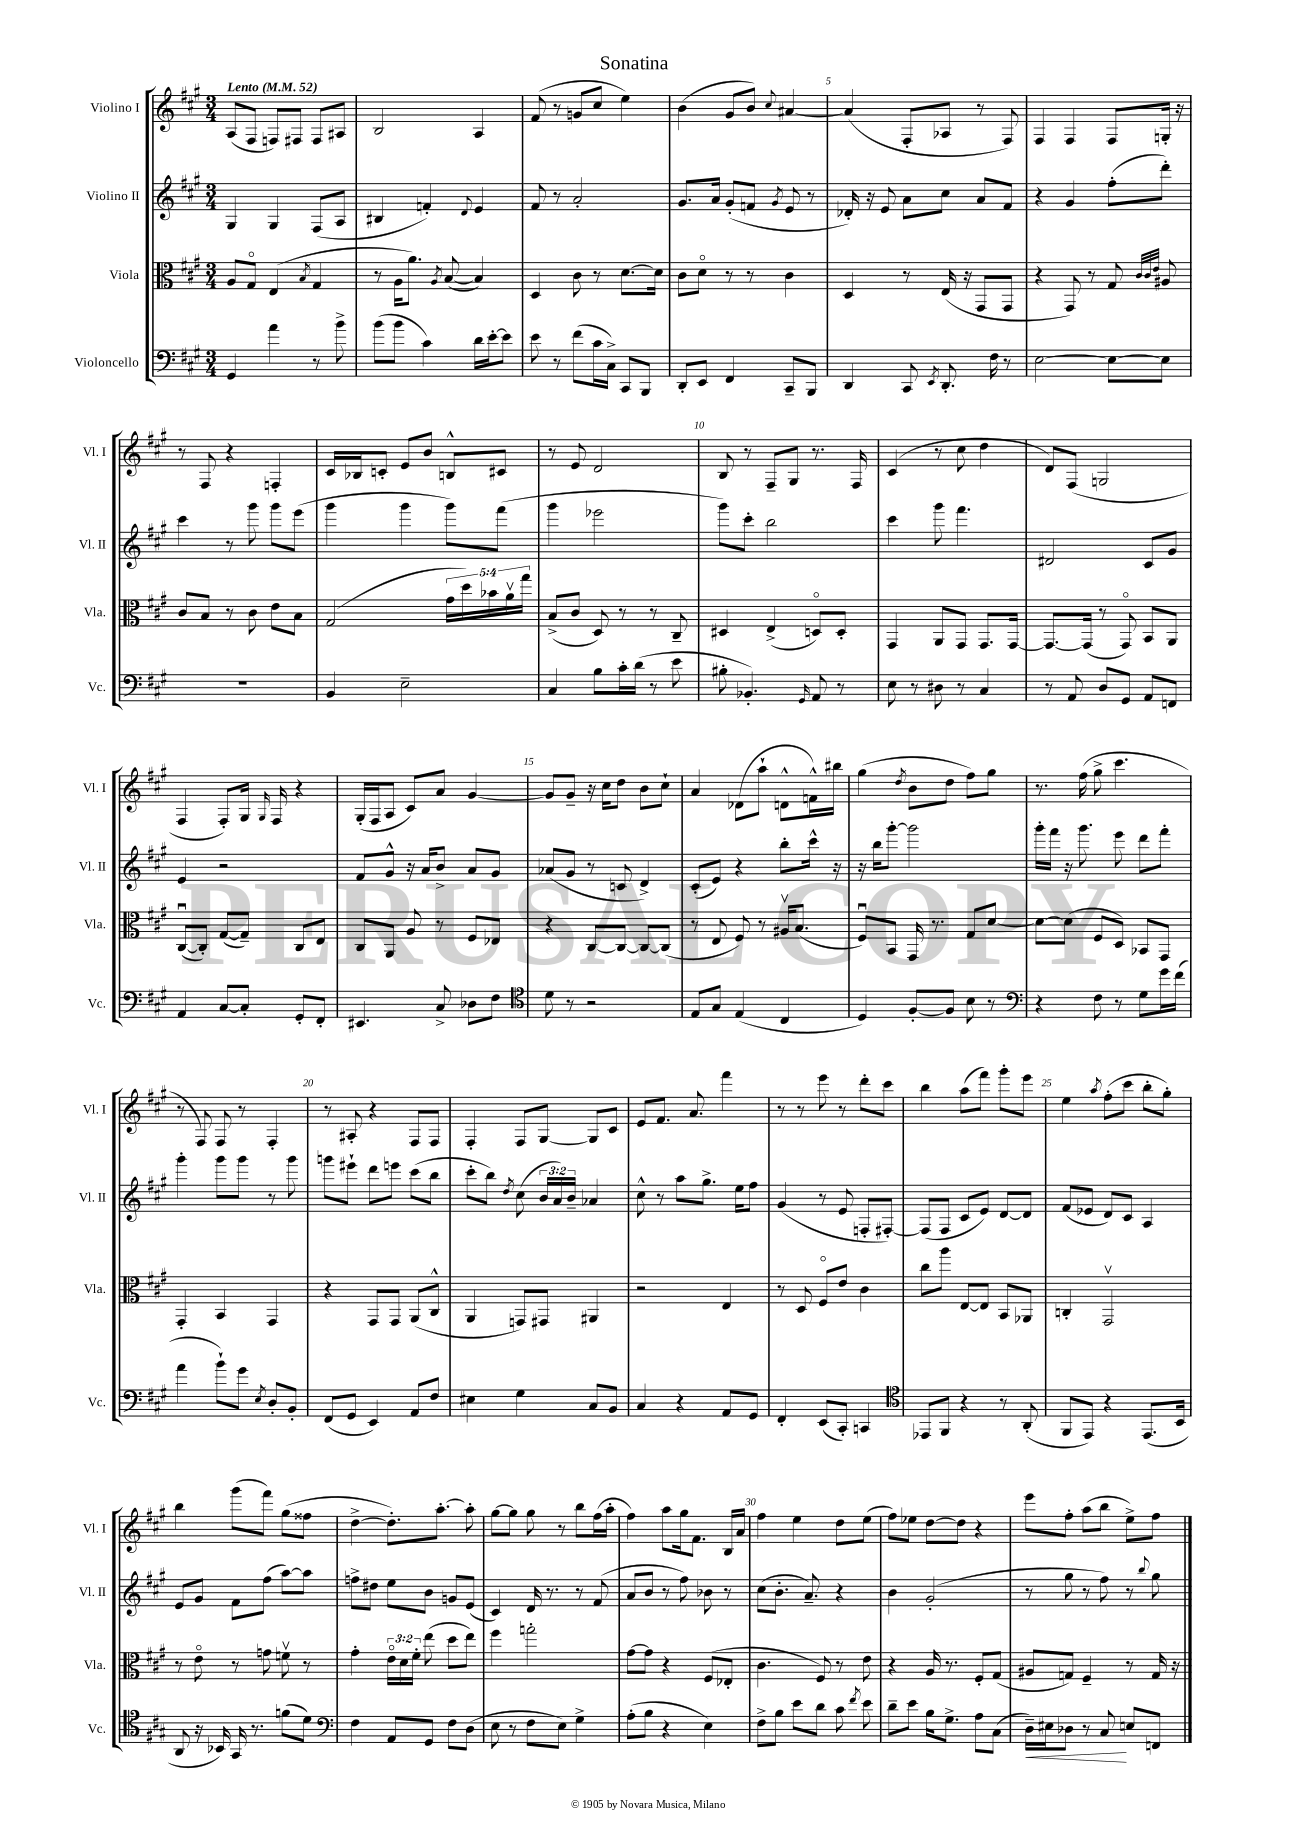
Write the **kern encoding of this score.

**kern	**kern	**kern	**kern
*staff4	*staff3	*staff2	*staff1
*clefF4	*clefC3	*clefG2	*clefG2
*k[f#c#g#]	*k[f#c#g#]	*k[f#c#g#]	*k[f#c#g#]
*M3/4	*M3/4	*M3/4	*M3/4
*MM52	*MM52	*MM52	*MM52
4GG#/	8A/L	4G#/	(8A/L
.	8G#o/J	.	8F#/J
4a\	(4E/	4G#/	8F/L)
.	.	.	8F#/J
.	8qB/	.	.
8r	4G#/	(8F#/L	8F#/L
8b^\	.	8A/J	8A#/J
=	=	=	=
(8b\L	8r	4B#/	2B/
8b\J	16A\LK	.	.
.	8.a\J)	.	.
4c#\)	.	4f'/)	.
.	8qA/	.	.
.	([8B/	.	.
.	.	8qqd/	.
16d\LL	4B/])	4e/	4A/
[16e'\J	.	.	.
8e\]J	.	.	.
=	=	=	=
8e\	4D/	8f#/	(8f#/
8r	.	8r	8r
(8f#\L	8c#\	2a'/	8g/L
16c#\L	8r	.	8cc#/J
16C#^\JJ)	.	.	.
8CC#/L	[8.d\L	.	4ee\)
8BBB/J	.	.	.
.	16d\]Jk	.	.
=	=	=	=
8DD'/L	8c#\L	8.g#/L	(4b\
8EE/J	8do\J	.	.
.	.	16a/Jk	.
4FF#/	8r	(8g#'/L	8g#/L
.	8r	8f/J	8b/J)
.	.	8qg#/	8qqcc#/
8CC#~/L	4c#\	8e/	[4a#/
8BBB/J	.	8r	.
=	=	=	=
4DD/	4D/	16d-'/)	(4a#/]
.	.	16r	.
.	.	8e/	.
8CC#/	8r	8a\L	8F#'/L
8qEE/	.	.	.
8.DD'/	(16E/	8cc#\J	8A-/J
.	16r	.	.
.	8GG#/L	8a/L	8r
16F#\	.	.	.
8r	8GG#/J	8f#/J	8F#/)
=	=	=	=
[2E\	4r	4r	4F#/
.	8GG#/)	4g#/	4F#/
.	8r	.	.
8E\_L	8G#/	(8ff#'\L	8F#/L
.	32qqc#/LLL	.	.
.	32qqc#/	.	.
.	32qqe/JJJ	.	.
8E\]J	8A#/	8ddd'\J)	16G'/Jk
.	.	.	16r
=	=	=	=
2.r	8c#/L	4ccc#\	8r
.	8B/J	.	8F#/
.	8r	8r	4r
.	8c#\	8ggg#\	.
.	8e\L	8ggg#\L	4F'/
.	8B\J	(8eee\J	.
=	=	=	=
4BB/	(2G#/	4ggg#\	16c#/LL
.	.	.	16B-/J
.	.	.	8c'/J
2E~\	.	4ggg#\	8e/L
.	.	.	8b/J
.	20g#\LL	8ggg#\L)	8B^^/L
.	20dd\)	.	.
.	20b-\	.	.
.	.	(8fff#\J	8c#/J
.	20av\	.	.
.	20gg#\JJ	.	.
=	=	=	=
4C#/	(8B^/L	4ggg#\	8r
.	8c#/J	.	8e/
8B\L	8D/)	2eee-\	2d/
16c#'\L	8r	.	.
(16d\JJ	.	.	.
8r	8r	.	.
8e\	8C#~/	.	.
=	=	=	=
8B#'\	4D#/	8ggg#\L)	8B/
4.BB-'/)	.	8ccc#'\J	8r
.	(4E^/	2bb\	8F#~/L
.	.	.	8G#/J
16qqGG#/	.	.	.
8AA/	8Do/L)	.	8.r
8r	8D'/J	.	.
.	.	.	16F#/
=	=	=	=
8E\	4GG#/	4ccc#\	(4c#/
8r	.	.	.
8D#\	8AA/L	8ggg#\	8r
8r	8GG#/J	4.fff#\	8cc#\
4C#/	8.GG#/L	.	4dd\
.	[16GG#/Jk	.	.
=	=	=	=
8r	8.GG#/_L	2d#/	8d/L)
8AA/	.	.	(8F#/J
.	(16GG#/]Jk	.	.
8D/L	8r	.	2G/
8GG#/J	8GG#o/)	.	.
8AA/L	8BB/L	8c#/L	.
8FF/J	8AA/J	8g#/J	.
=	=	=	=
4AA/	([8C#u/L	4e/	4F#/
.	8C#'/]J)	.	.
[8C#/L	([8G#/L	2r	8F#'/L)
8C#'/]J	8G#~/]J)	.	16G#/Jk
.	.	.	16qqG#/
.	.	.	16F#/
8GG#'/L	8C#/L	.	4r
8FF#'/J	8E/J	.	.
=	=	=	=
4.EE#/	8C#/L	8f#/L	(16G#'/LL
.	.	.	16F#/J
.	8AA/J	8g#^^/J	8A/J
.	8A/	16r	8c#/L)
.	.	16a/LK	.
8C#^/	8r	8b^/J	8a/J
8D-\L	8F#/L	8a/L	[4g#/
8F#\J	8E-/J	8g#/J	.
=	=	=	=
*clefC4	*	*	*
8d\	4r	(8a-/L	8g#/]L
8r	.	8g#/J	8g#~/J
2r	[8C#/L	8r	16r
.	.	.	16cc#\LK
.	8C#/_J	8c/	8dd\J
.	8C#/_L	4d^/)	8b\L
.	(8C#/]J	.	8cc#`\J
=	=	=	=
8E/L	8r	(8c#'/L	4a/
8G#/J	8E/	8e/J)	.
(4E/	8F#/)	4r	(8d-\L
.	8r	.	8aa`\J
4C#/	16A#v/LK	8bb'\L	8d^^\L
.	(8.B/J	.	.
.	.	16ccc#^^\Jk	16f^^\L)
.	.	16r	16bb#\JJ
=	=	=	=
4D/)	8F#u/L)	16r	(4gg#\
.	.	16bb\LK	.
.	8BB/J	[8ggg#'\J	.
.	.	.	8qdd/
[8F#'/L	16GG#/	2ggg#\]	8b\L
.	8.r	.	.
8F#/]J	.	.	8dd\J
8B\	8G#/L	.	8ff#\L)
8r	[8d/J	.	8gg#\J
=	=	=	=
*clefF4	*	*	*
4r	8d\_L	16ggg#'\LL	8.r
.	.	16fff#\JJ	.
.	(8d\]J	16r	.
.	.	8.ggg#\	(16ff#\
8F#\	8F#/L	.	8gg#^\
8r	8D/J)	8eee\	4.ccc#\
8G#\L	8BB-/L	8ddd\L	.
16g#\L	8GG#/J	8fff#'\J	.
(16f#\JJ	.	.	.
=	=	=	=
4a\	4GG#'/	4ggg#'\	8r
.	.	.	8F#/)
8b`\L)	4BB/	8ggg#\L	8F#/
8g#\J	.	8ggg#\J	8r
8qE/	.	.	.
8D'/L	4GG#/	8r	4F#'/
8BB'/J	.	8ggg#\	.
=	=	=	=
(8FF#/L	4r	8ggg\L	8r
8GG#/J	.	8eee#`\J	8A#'/
4EE/)	8GG#/L	8ddd\L	4r
.	8GG#/J	8eee\J	.
8AA/L	(8AA/L	(8ccc#\L	8F#/L
8F#/J	8C#^^/J	8bb\J	8F#/J
=	=	=	=
4E#\	4AA/	8ccc#'\L	4F#'/
.	.	8bb\J)	.
.	.	8qdd/	.
4G#\	8GG/L)	(8cc#\	8F#/L
.	8GG#/J	24b/LL	[8G#/J
.	.	24a/)	.
.	.	24b~/JJ	.
8C#/L	4AA#/	4a-/	8G#/]L
8BB/J	.	.	8c#/J
=	=	=	=
4C#/	2r	8cc#^^\	8e/L
.	.	8r	8.f#/J
4r	.	8aa\L	.
.	.	.	8.a/
.	.	8.gg#^\J	.
8AA/L	4E/	.	4fff#\
.	.	16ee\LK	.
8GG#/J	.	8ff#\J	.
=	=	=	=
4FF#'/	8r	(4g#/	8r
.	8D/	.	8r
(8EE/L	8F#o/L	8r	8eee\
8CC#'/J)	8e/J	8e/	8r
4CC/	4c#\	8F'/L	8ddd'\L
.	.	[8F#'/J)	8ccc#\J
=	=	=	=
*clefC4	*	*	*
8EE-/L	8cc#\L	(8F#/]L	4bb\
8FF#/J	8aa\J	8F#/J	.
4r	[8E/L	8c#/L	(8aa\L
.	8E/]J	8e/J)	8fff#\J)
8r	8BB/L	[8d/L	8ggg#'\L
(8AA'/	8AA-/J	8d/]J	8eee\J
=	=	=	=
8FF#/L	4C'/	(8f#/L	4ee\
8EE/J)	.	8e-/J	.
.	.	.	8qaa/
4r	2GG#v/	8d/L)	(8ff#'\L
.	.	8c#/J	8ccc#\J
(8.EE/L	.	4A/	8bb'\L
.	.	.	8gg#'\J)
16BB/Jk	.	.	.
=	=	=	=
8AA/	8r	8e/L	4bb\
16r	8eo\	8g#/J	.
16BB-/)	.	.	.
16GG#/	8r	8f#\L	(8ggg#\L
8.r	.	.	.
.	8g\	(8ff#\J	8fff#\J)
(8f\L	8fv\	[8aa\L)	(8gg#\L
8d\J)	8r	8aa\]J	8ff##\J
=	=	=	=
*clefF4	*	*	*
4F#\	4g#'\	8ff^\L	[4dd^\
.	.	8dd#\J	.
8AA/L	24eo\LL	8ee\L	8.dd'\]L)
.	24d\	.	.
.	24f#'\JJ	.	.
8GG#/J	(8ee\	8b\J	.
.	.	.	[8.aa'\J
8F#\L	8dd\L	8g/L	.
(8D\J	8ee\J)	(8e/J	8aa'\]
=	=	=	=
8E\	4ff#\	4c#/)	[8gg#\L
8r	.	.	8gg#\]J
8F#\L	2gg'\	16d/	8gg#\
.	.	8.r	.
8E\J)	.	.	8r
4G#^\	.	8r	8bb\L
.	.	(8f#/	(16ff#\L
.	.	.	16aa'\JJ
=	=	=	=
(8A'\L	[8g#\L	8a/L	4ff#\)
8B\J	8g#\]J	8b/J	.
4r	4r	8r	8aa\L
.	.	8ff#\)	16gg#\k
.	.	.	8.f#\J
4E\)	(8F#/L	8b-\	.
.	8E-'/J	8r	16B/LL
.	.	.	16a/JJ
=	=	=	=
8F#^\L	4.c#\	(8cc#\L	4ff#\
8B\J	.	8.b'\J	.
8e\L	.	.	4ee\
.	.	8.a~/)	.
8d\J	8F#/)	.	.
8c#\	8r	4r	8dd\L
8qf#/	.	.	.
8e\	8e\	.	(8ee\J
=	=	=	=
8d~\L	4r	4b\	8ff#\L)
8e\J	.	.	8ee-\J
16B\LK	16A/	(2g#'/	[8dd\L
8.G#^\J	8.r	.	.
.	.	.	8dd\]J
8A\L	8F#'/L	.	4r
(8C#\J	(8G#/J	.	.
=	=	=	=
16D~\LL)	8A#/L	8r	8eee\L
16E#\J	.	.	.
8D-\J	8G/J)	8gg#\	8ff#'\J
8r	4F#~/	8r	(8aa\L
8C#/	.	8ff#\)	8bb\J
8E/L	8r	8r	8ee^\L)
.	.	8qqbb/	.
8FF/J	16G/	8gg#\	8ff#\J
.	16r	.	.
==	==	==	==
*-	*-	*-	*-
